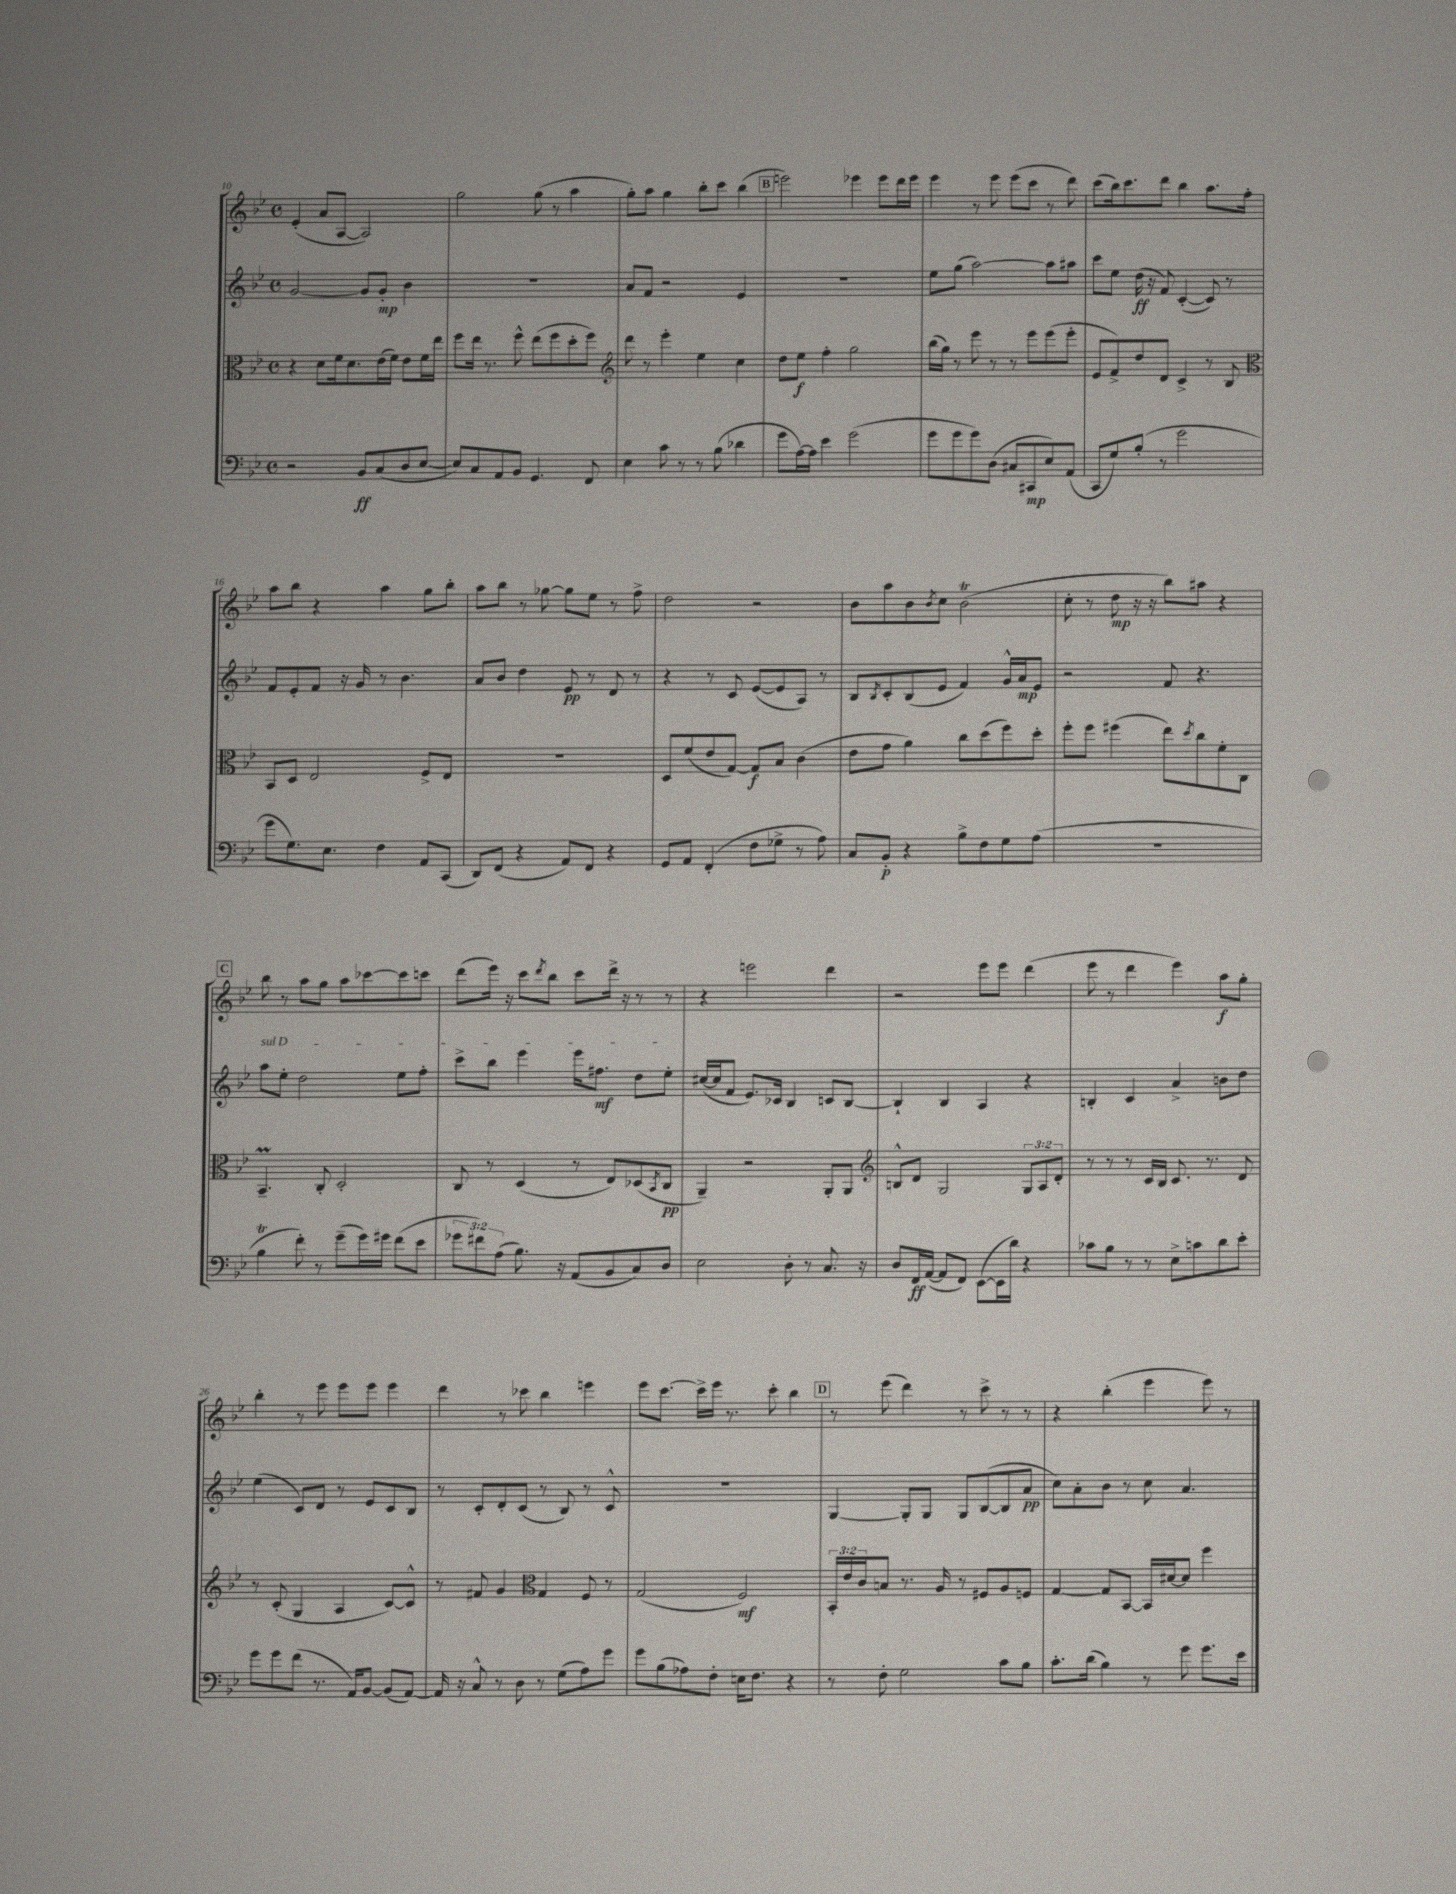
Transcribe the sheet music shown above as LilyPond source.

<<
\new StaffGroup <<
\new Staff = "s0" {
    \clef treble \key bes \major \defaultTimeSignature \time 4/4
    ees'4-.( a'8 a8~ a2) |
    g''2 g''8( r8 a''4 |
    g''8-.) a''8 g''4 bes''8-. c'''8 bes''4( |
    \mark \markup { \box "B" } e'''2) ees'''4 ees'''8 d'''16 ees'''16 |
    ees'''4 r8 ees'''8 ees'''8( c'''8 r8 d'''8) |
    c'''8( bes''16) c'''8. d'''8 bes''4 a''8. f''16-. |
    a''8 bes''8 r4 a''4 g''8 bes''8-. |
    a''8 bes''8 r8 ges''8~ ges''8 ees''8 r8 f''8-> |
    d''2 r2 |
    bes'8 a''8 bes'8 \acciaccatura { bes'8 } c''8 bes'2\trill( |
    c''8-. r8 d''8\mp r16 r16 bes''8) ais''8 r4 |
    \mark \markup { \box "C" } bes''8 r8 a''8 g''8 a''8 ces'''8~ ces'''8 c'''8 |
    d'''8( ees'''16) r16 c'''8 \acciaccatura { d'''8 } bes''8 c'''8 d'''16-> r16 r8 r8 |
    r4 e'''2 d'''4 |
    r2 ees'''8 ees'''8 d'''4( |
    ees'''8 r8 d'''4 ees'''4) a''8\f g''8-. |
    bes''4-. r8 ees'''8 ees'''8 ees'''8 ees'''4 |
    d'''4 r8 ces'''8 bes''4 e'''4 |
    ees'''8 c'''8.~ c'''16-> ees'''16 r8. c'''8-. bes''4 |
    \mark \markup { \box "D" } r8 ees'''8( d'''4) r8 c'''8-> r8 r8 |
    r4 bes''4-.( ees'''4 ees'''8) r8 \bar "|." |
}
\new Staff = "s1" {
    \clef treble \key bes \major \defaultTimeSignature \time 4/4
    g'2~ g'8 g'8-.\mp bes'4 |
    R1 |
    a'8 f'8 r2 ees'4 |
    \mark \markup { \box "B" } R1 |
    ees''8 g''8( a''2~) a''8 ais''8 |
    c'''8 ees''8 d''16\ff( r16 f'8) c'4~-.( c'8) r8 |
    f'8 ees'8-. f'8 r16 g'16 r8 bes'4. |
    a'8 bes'8 d''4 ees'8\pp r8 d'8 r8 |
    r4 r8 c'8 ees'8~( ees'8 a8) r8 |
    bes8 \acciaccatura { bes8 } c'8-. bes8( ees'8 f'4) g'16-^ a'16\mp ees'8 |
    r2 f'8 r4. |
    \mark \markup { \box "C" } \once \override TextSpanner.bound-details.left.text = \markup { \italic "sul D" } a''8\startTextSpan ees''8-. d''2 ees''8 f''8-. |
    c'''8-> bes''8 ees'''4 ees'''16 fis''8.\mf d''8 ees''8-.\stopTextSpan |
    cis''16~( cis''16 f'8 ees'8.) ces'16 bes4 c'8 bes8~ |
    bes4-! bes4 a4 r4 |
    b4-. c'4 a'4-> b'8 d''8 |
    ees''4( c'8) d'8 r8 ees'8 c'8 bes8 |
    r8 c'8-. d'8-. c'8( r8 bes8) r8 c'8-^ |
    R1 |
    \mark \markup { \box "D" } g4~ g8-. g8 g8 bes8~( bes8 a'8\pp |
    c''8) a'8-. bes'8 r8 c''8 a'4. \bar "|." |
}
\new Staff = "s2" {
    \clef alto \key bes \major \defaultTimeSignature \time 4/4 \override Staff.TupletNumber.text = #tuplet-number::calc-fraction-text
    r4 d'8 f'16 d'8. ees'16( f'16) ees'8 f'16 ees''16 |
    f''8 ees''16 r8. f''8-^ ees''8( f''8 d''8-. f''8) |
    \clef treble d'''8 r8 ees'''4-. ees''4 c''4 |
    \mark \markup { \box "B" } d''8 ees''8\f f''4-. g''2 |
    bes''16( g''16) r8 ees'''8 r8 r8 ees'''8 ees'''8( ees'''8-. |
    ees'8 f'8->) d''8 d'8 c'4-> r8 bes8 |
    \clef alto bes,8 d8 ees2 f8-> ees8 |
    R1 |
    d8 f'8( ees'8 g8~) g8\f bes8 c'4( |
    ees'8 g'8 a'4) c''8 d''8( f''8) d''8-. |
    f''8-. f''8 fis''4( ees''8) \acciaccatura { d''8 } c''8 f'8-. c8 |
    \mark \markup { \box "C" } bes,4.--\prall c8-. d2-. |
    c8 r8 d4( r8 ees8) des8( \acciaccatura { bes,8 } c8\pp |
    a,4--) r2 a,8-. a,8 |
    \clef treble b8-^ d'8 g2 \tuplet 3/2 { g8 a8 d'8-. } |
    r8 r8 r8 c'16 bes16 c'8. r8. d'8 |
    r8 c'8-.( g4 a4 c'8~) c'8-^ |
    r8 fis'8 g'4 \clef alto g4 f8 r8 |
    g2( f2\mf) |
    \mark \markup { \box "D" } \tuplet 3/2 { bes,16-. ees'16 c'16 } b8 r8. a16 r8 fis8 a8 f8 |
    g4~ g8 bes,8~ bes,16 dis'16~ dis'8 f''4 \bar "|." |
}
\new Staff = "s3" {
    \clef bass \key bes \major \defaultTimeSignature \time 4/4 \override Staff.TupletNumber.text = #tuplet-number::calc-fraction-text
    r2 bes,8\ff c8( d8 ees8~ |
    ees8) c8 a,8 bes,8 g,4. f,8 |
    ees4 c'8 r8 r8 bes8( des'4 |
    \mark \markup { \box "B" } g'8 a16~) a16 ees'4 g'2( |
    g'8 g'8 g'8) d8( cis8 cis,8\mp ees8) a,8( |
    c,8 g8) bes8-.( r8 g'2 |
    g'8 g8.) ees8. f4 a,8 c,8( |
    d,8) f,8( r4 a,8) f,8 r4 |
    g,8 a,8 f,4-.( f8 ges8-> r8 a8) |
    c8 bes,8-.\p r4 bes8-> f8 g8 a8( |
    R1 |
    \mark \markup { \box "C" } bes4\trill f'8-.) r8 g'8--( g'16) gis'16 f'8( ees'8 |
    \tuplet 3/2 { ges'8 fis'8) a8( } bes8.) r16 a,8( bes,8 c8) d8 |
    ees2 d8-. r8 c8. r16 |
    d8 f,16\ff a,16~( a,8 f,8) ees,8~( ees,16 d'16) r4 |
    ces'8 bes8 r8 r8 ees8-> c'8 d'8 ees'8-. |
    g'8 g'8 f'8( r8. a,16) bes,8~ bes,8( a,8~) |
    a,16 r16 c8-^ r8 d8 r8 g8( a8) g'8 |
    g'8 bes8( aes8) f8-. e16 f8. r4 |
    \mark \markup { \box "D" } r8 f8-. g2 c'8 bes8 |
    c'8.-. d'16( bes4) r8 g'8 g'8. ees'16 \bar "|." |
}
>>
>>
\layout { \context { \Score currentBarNumber = #10 } }
